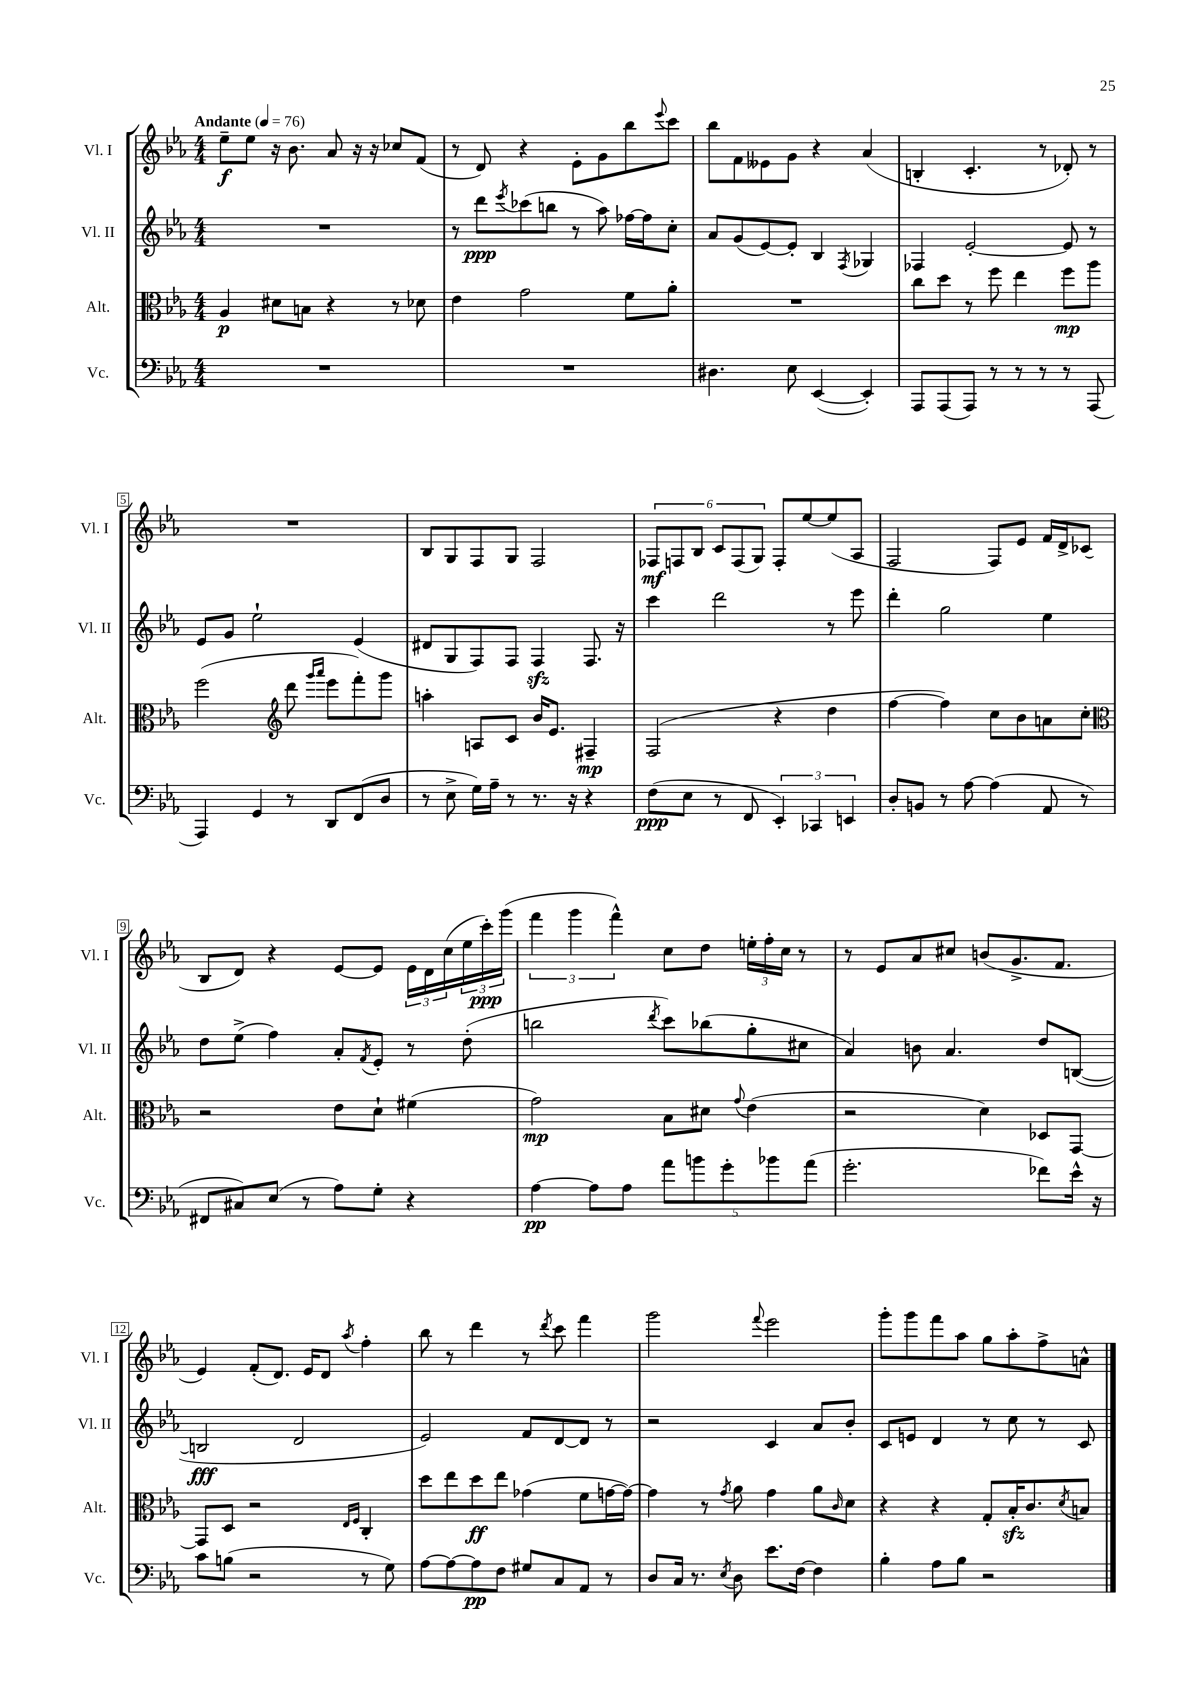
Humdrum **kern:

**kern	**kern	**kern	**kern
*staff4	*staff3	*staff2	*staff1
*clefF4	*clefC3	*clefG2	*clefG2
*k[b-e-a-]	*k[b-e-a-]	*k[b-e-a-]	*k[b-e-a-]
*M4/4	*M4/4	*M4/4	*M4/4
*MM76	*MM76	*MM76	*MM76
1r	4A-	1r	8ee-~
.	.	.	8ee-
.	8d#	.	16r
.	.	.	8.b-
.	8B	.	.
.	4r	.	8a-
.	.	.	16r
.	.	.	16r
.	8r	.	8cc-
.	8d-	.	(8f
=	=	=	=
1r	4e-	8r	8r
.	.	8ddd	8d)
.	.	8qeee-	.
.	2g	(8ccc-	4r
.	.	8bb	.
.	.	8r	8e-'
.	.	8aa-)	8g
.	8f	[16ff-	8bb-
.	.	16ff-]	.
.	.	.	8qqeee-
.	8a-'	8cc'	8ccc
=	=	=	=
4.D#	1r	8a-	8bb-
.	.	(8g	8f
.	.	[8e-)	8e--
8E-	.	8e-']	8g
([4EE-	.	4B-	4r
.	.	8qF	.
4EE-'])	.	4G-	(4a-
=	=	=	=
8AAA-	8cc	4F-	4B'
(8AAA-	8dd	.	.
8AAA-)	8r	[2e-'	4.c'
8r	8ff	.	.
8r	4ee-	.	.
8r	.	.	8r
8r	8ff	8e-]	8d-')
(8AAA-	8aa-	8r	8r
=	=	=	=
4AAA-)	(2ff	8e-	1r
.	.	8g	.
4GG	.	2ee-`	.
*	*clefG2	*	*
8r	8ddd	.	.
.	16qqggg	.	.
.	16qqaaa-	.	.
8DD	8eee-	.	.
(8FF	8fff')	(4e-	.
8D	8ggg	.	.
=	=	=	=
8r	4aa'	8d#	8B-
8E-^	.	8G	8G
16G)	8A	8F)	8F
16A-~	.	.	.
8r	8c	8F	8G
8.r	16b-	4F	2F
.	8.e-	.	.
16r	.	.	.
4r	4F#~	8.F	.
.	.	16r	.
=	=	=	=
(8F	(2F	4ccc	12F-
.	.	.	12F
8E-	.	.	.
.	.	.	12B-
8r	.	2ddd	12c
.	.	.	(12F
8FF	.	.	.
.	.	.	12G)
6EE-')	4r	.	8F'
.	.	.	[8ee-
6CC-	.	.	.
.	4dd	8r	(8ee-]
6EE	.	.	.
.	.	8eee-	8A-
=	=	=	=
8D'	[4ff	4ddd'	2F
8BB	.	.	.
8r	4ff])	2gg	.
[8A-	.	.	.
(4A-]	8cc	.	8F)
.	8b-	.	8e-
8AA-	8a	4ee-	16f
.	.	.	16d^
8r	8cc'	.	(8c-
=	=	=	=
*	*clefC3	*	*
8FF#	2r	8dd	8B-
8C#)	.	(8ee-^	8d)
(8E-	.	4ff)	4r
8r	.	.	.
8A-)	8e-	8a-'	[8e-
.	.	8qf	.
8G'	8d`	8e-'	8e-]
4r	(4f#	8r	24e-
.	.	.	24d
.	.	.	(24cc
.	.	(8dd'	24ee-
.	.	.	24ccc')
.	.	.	(24ggg
=	=	=	=
[4A-	2g)	2bb	6fff
.	.	.	6ggg
8A-]	.	.	.
.	.	.	6fff^^)
8A-	.	.	.
.	.	8qddd	.
10a-	8B-	8ccc)	8cc
10b	.	.	.
.	8d#	(8bb-	8dd
10g'	.	.	.
.	8qqg	.	.
.	(4e-	8gg'	24ee'
.	.	.	24ff'
10b-	.	.	.
.	.	.	24cc
.	.	8cc#	8r
(10a-	.	.	.
=	=	=	=
2.g'	2r	4a-)	8r
.	.	.	8e-
.	.	8b	8a-
.	.	4.a-	8cc#
.	4d)	.	(8b
.	.	.	8.g^
8f-)	8D-	8dd	.
.	.	.	8.f
16e-^^	[8GG	([8B	.
16r	.	.	.
=	=	=	=
8c	8GG]	2B]	4e-)
(8B	8D	.	.
2r	2r	.	(8f'
.	.	.	8.d)
.	.	2d	.
.	.	.	16e-
.	.	.	8d
.	16qqE-	.	.
.	16qqF	.	8qaa-
8r	4C'	.	4ff'
8G)	.	.	.
=	=	=	=
[8A-	8dd	2e-)	8bb-
8A-_	8ee-	.	8r
8A-]	8dd	.	4ddd
8F	8ee-	.	.
8G#	(4g-	8f	8r
.	.	.	8qddd
8C	.	[8d	8ccc
8AA-	8f	8d]	4fff
8r	[16g	8r	.
.	16g_)	.	.
=	=	=	=
8D	4g]	2r	2ggg
16C	.	.	.
8.r	.	.	.
.	8r	.	.
8qE-	8qg	.	.
8D	8a-	.	.
.	.	.	8qqfff
8.e-	4g	4c	2eee-
[16F	.	.	.
4F]	8a-	8a-	.
.	16qqc	.	.
.	8d	8b-'	.
=	=	=	=
4B-'	4r	8c	8ggg'
.	.	8e	8ggg
8A-	4r	4d	8fff
8B-	.	.	8aa-
2r	8G'	8r	8gg
.	16B-'	8cc	8aa-'
.	8.c	.	.
.	.	8r	8ff^
.	8qd	.	.
.	8B	8c	8a^^
==	==	==	==
*-	*-	*-	*-
